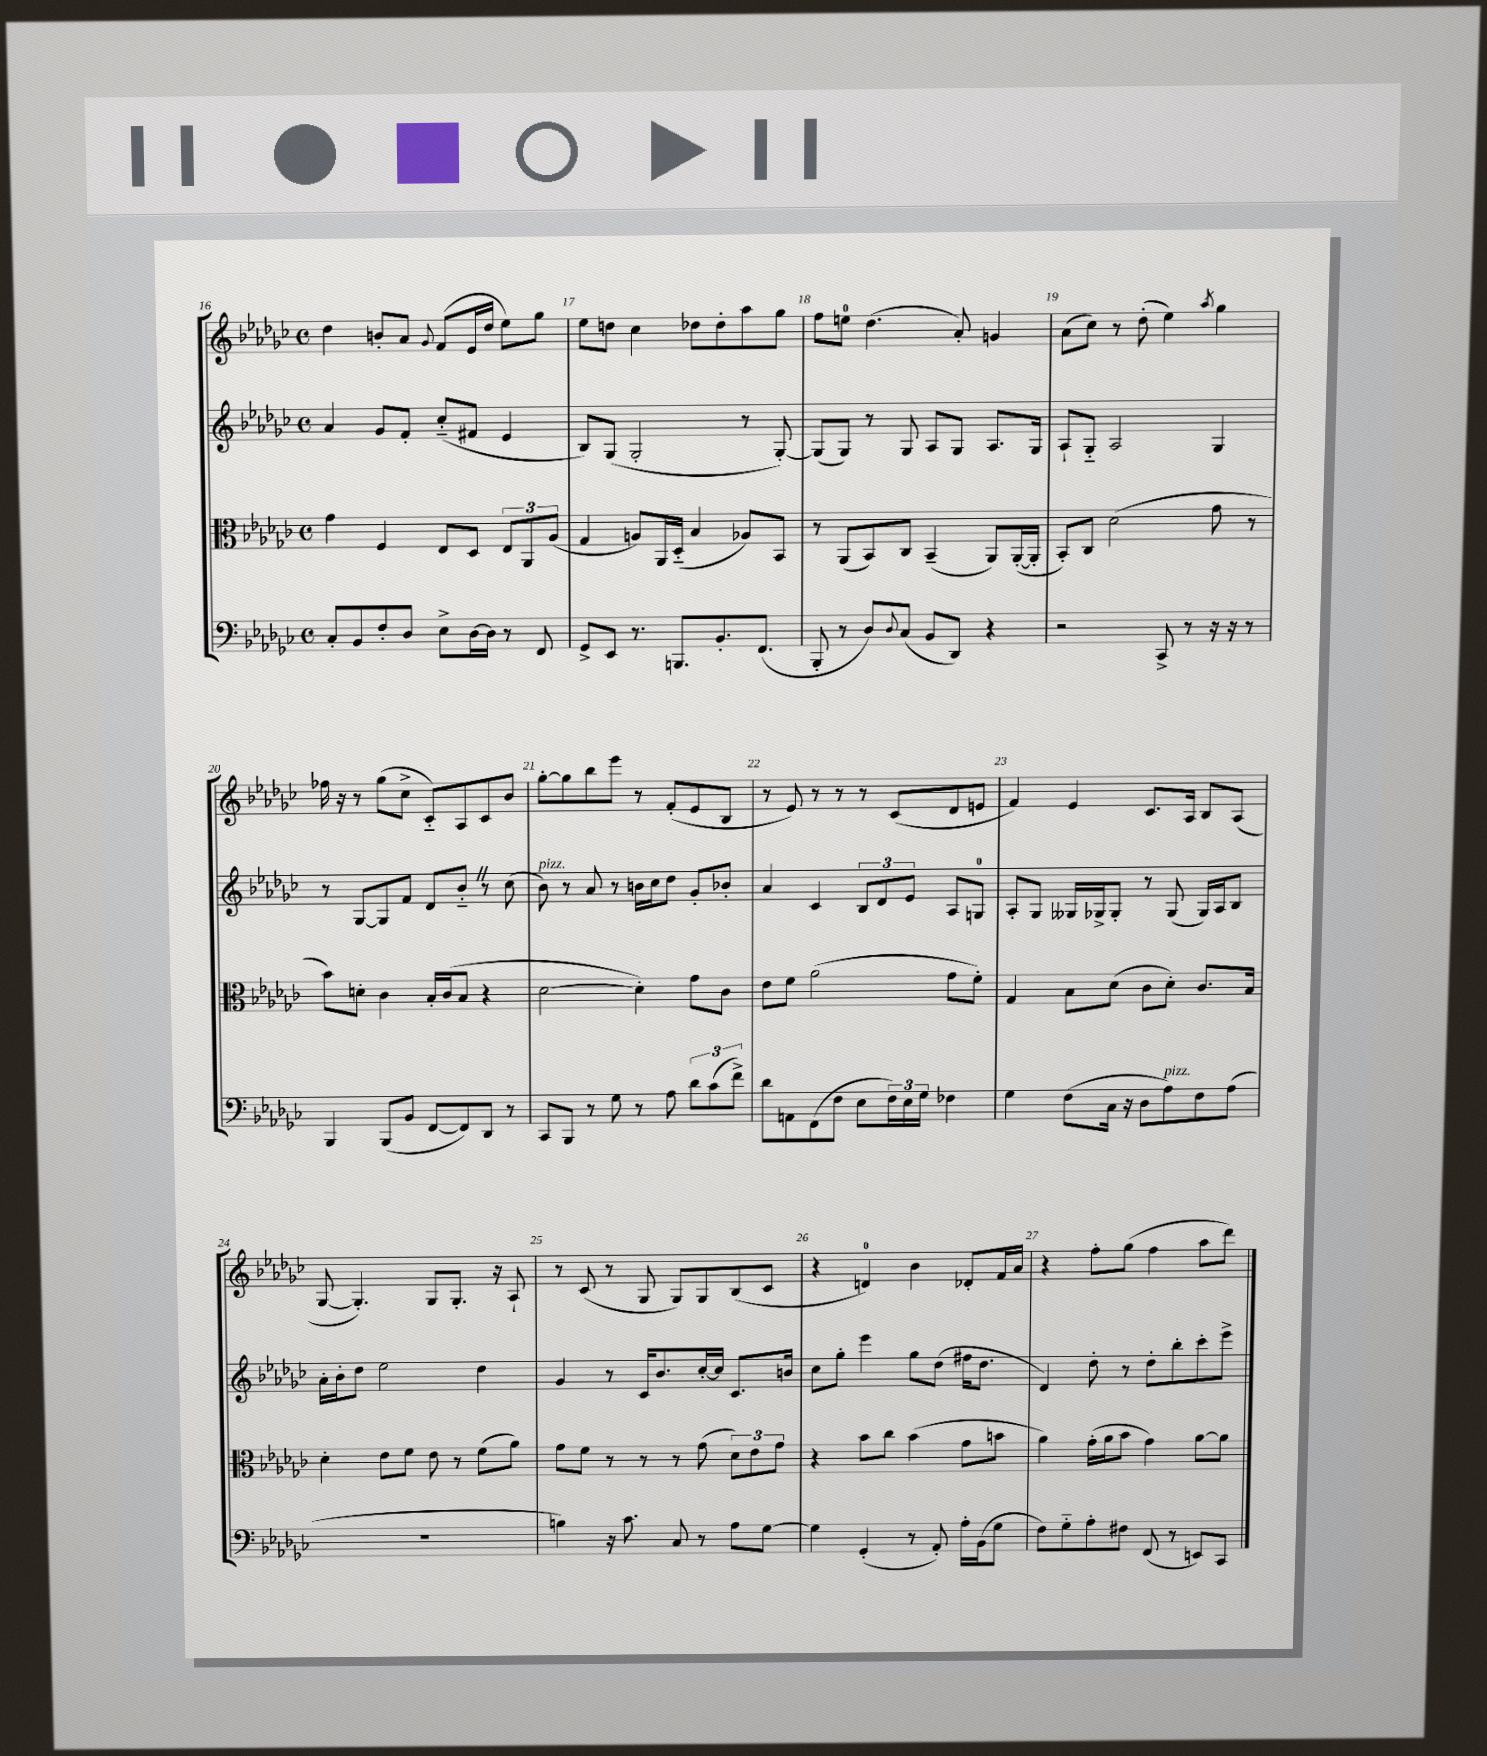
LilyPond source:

<<
\new StaffGroup <<
\new Staff = "s0" {
    \clef treble \key ges \major \defaultTimeSignature \time 4/4
    des''4 b'8-. aes'8 \appoggiatura { ges'8 } f'8( ees'16 des''16 ees''8) ges''8 |
    ees''8 d''8 ces''4 des''8 des''8-. aes''8 ges''8 |
    f''8 e''8-0 des''4.( aes'8-.) g'4 |
    aes'8( ces''8) r8 des''8-.( ees''4) \acciaccatura { aes''8 } ges''4 |
    fes''16 r16 r8 ges''8( ces''8-> ces'8-_) aes8 ces'8 bes'8 |
    ges''8~-. ges''8 bes''8 ees'''8 r8 f'8-.( ees'8 bes8 |
    r8 ees'8) r8 r8 r8 ces'8( des'8 e'8 |
    f'4) ees'4 ces'8. aes16 bes8 aes8( |
    ges8~ ges4.-.) ges8 ges8.-. r16 aes8-! |
    r8 ces'8( r8 ges8 ges8) ges8 bes8( ces'8 |
    r4 d'4-0) bes'4 des'8-. f'16 aes'16 |
    r4 f''8-. ges''8( f''4 aes''8 des'''8) \bar "|." |
}
\new Staff = "s1" {
    \clef treble \key ges \major \defaultTimeSignature \time 4/4
    aes'4 ges'8 f'8-. ces''8-_( fis'8 ees'4 |
    bes8) ges8( ges2-. r8 ges8~-.) |
    ges8( ges8) r8 ges8 aes8 ges8 aes8. ges16 |
    aes8-! ges8-_ aes2 ges4 |
    r8 ges8~ ges8 f'8 des'8 bes'8-_ \once \override BreathingSign.text = \markup { \musicglyph "scripts.caesura.straight" } \breathe r8 ces''8( |
    bes'8^\markup { \italic "pizz." }) r8 aes'8 r8 b'16 ces''16 des''8 ges'8-. bes'8-. |
    aes'4 ces'4 \tuplet 3/2 { bes8 des'8 ees'8 } aes8 g8-0 |
    aes8-. ges8 geses16 ges16-> ges8-. r8 ges8( ges16) aes16 bes8 |
    aes'16-. bes'16-. des''8 ees''2 des''4 |
    ges'4 r8 ces'16 bes'8. ces''16~-. ces''16 ces'8. b'16 |
    ces''8 ges''8-. ees'''4 ges''8 des''8( fis''16 des''8. |
    des'4) des''8-. r8 des''8-. bes''8-. ces'''8-. ees'''8-> \bar "|." |
}
\new Staff = "s2" {
    \clef alto \key ges \major \defaultTimeSignature \time 4/4
    ges'4 f4 ees8 des8 \tuplet 3/2 { ees8 aes,8 aes8( } |
    ges4 a8) aes,16 des16-_( bes4 aes8) bes,8 |
    r8 aes,8( bes,8) ces8 bes,4--( aes,8) aes,16~-.( aes,16-. |
    bes,8-.) ces8 des'2( ges'8 r8 |
    bes'8) d'8-. ces'4 bes16-. ces'16( bes8 r4 |
    des'2~ des'4-.) ges'8 ces'8 |
    ees'8 f'8 aes'2( ges'8 f'8-.) |
    ges4 bes8 des'8( ces'8 des'8-.) ces'8. bes16 |
    des'4-. ees'8 f'8 ees'8 r8 f'8( aes'8) |
    ges'8 f'8 r8 r8 r8 ges'8( \tuplet 3/2 { des'8) ees'8 ges'8 } |
    r4 bes'8 ces''8 bes'4( ges'8 b'8 |
    aes'4) ges'16-.( aes'16 bes'8 ges'4) aes'8~ aes'8 \bar "|." |
}
\new Staff = "s3" {
    \clef bass \key ges \major \defaultTimeSignature \time 4/4
    ces8-. bes,8 f8-. des8 ees8-> des16~ des16 r8 f,8 |
    ges,8-> ees,8 r8. b,,8. bes,8.-. f,8.( |
    bes,,8-. r8 des8) \appoggiatura { des8 } ces8( bes,8 des,8) r4 |
    r2 ces,8-> r8 r16 r16 r8 |
    bes,,4 bes,,8( bes,8 f,8~ f,8) des,8 r8 |
    ces,8 bes,,8 r8 ges8 r8 aes8 \tuplet 3/2 { des'8 ces'8( f'8->) } |
    des'8 a,8 f,8( f8 ees8 \tuplet 3/2 { f16) ees16 ges16 } fes4 |
    ges4 f8( ces16 r16 des8 aes8^\markup { \italic "pizz." }) f8 aes8( |
    R1 |
    b4) r16 ces'8. ces8 r8 aes8 ges8~ |
    ges4 ges,4-.( r8 aes,8-.) aes16-. bes,16( ges8 |
    f8) ges8-_ aes8-. fis8 f,8( r8 e,8) ces,8 \bar "|." |
}
>>
>>
\layout { \context { \Score currentBarNumber = #16 \override BarNumber.break-visibility = ##(#f #t #t) barNumberVisibility = #all-bar-numbers-visible } }
